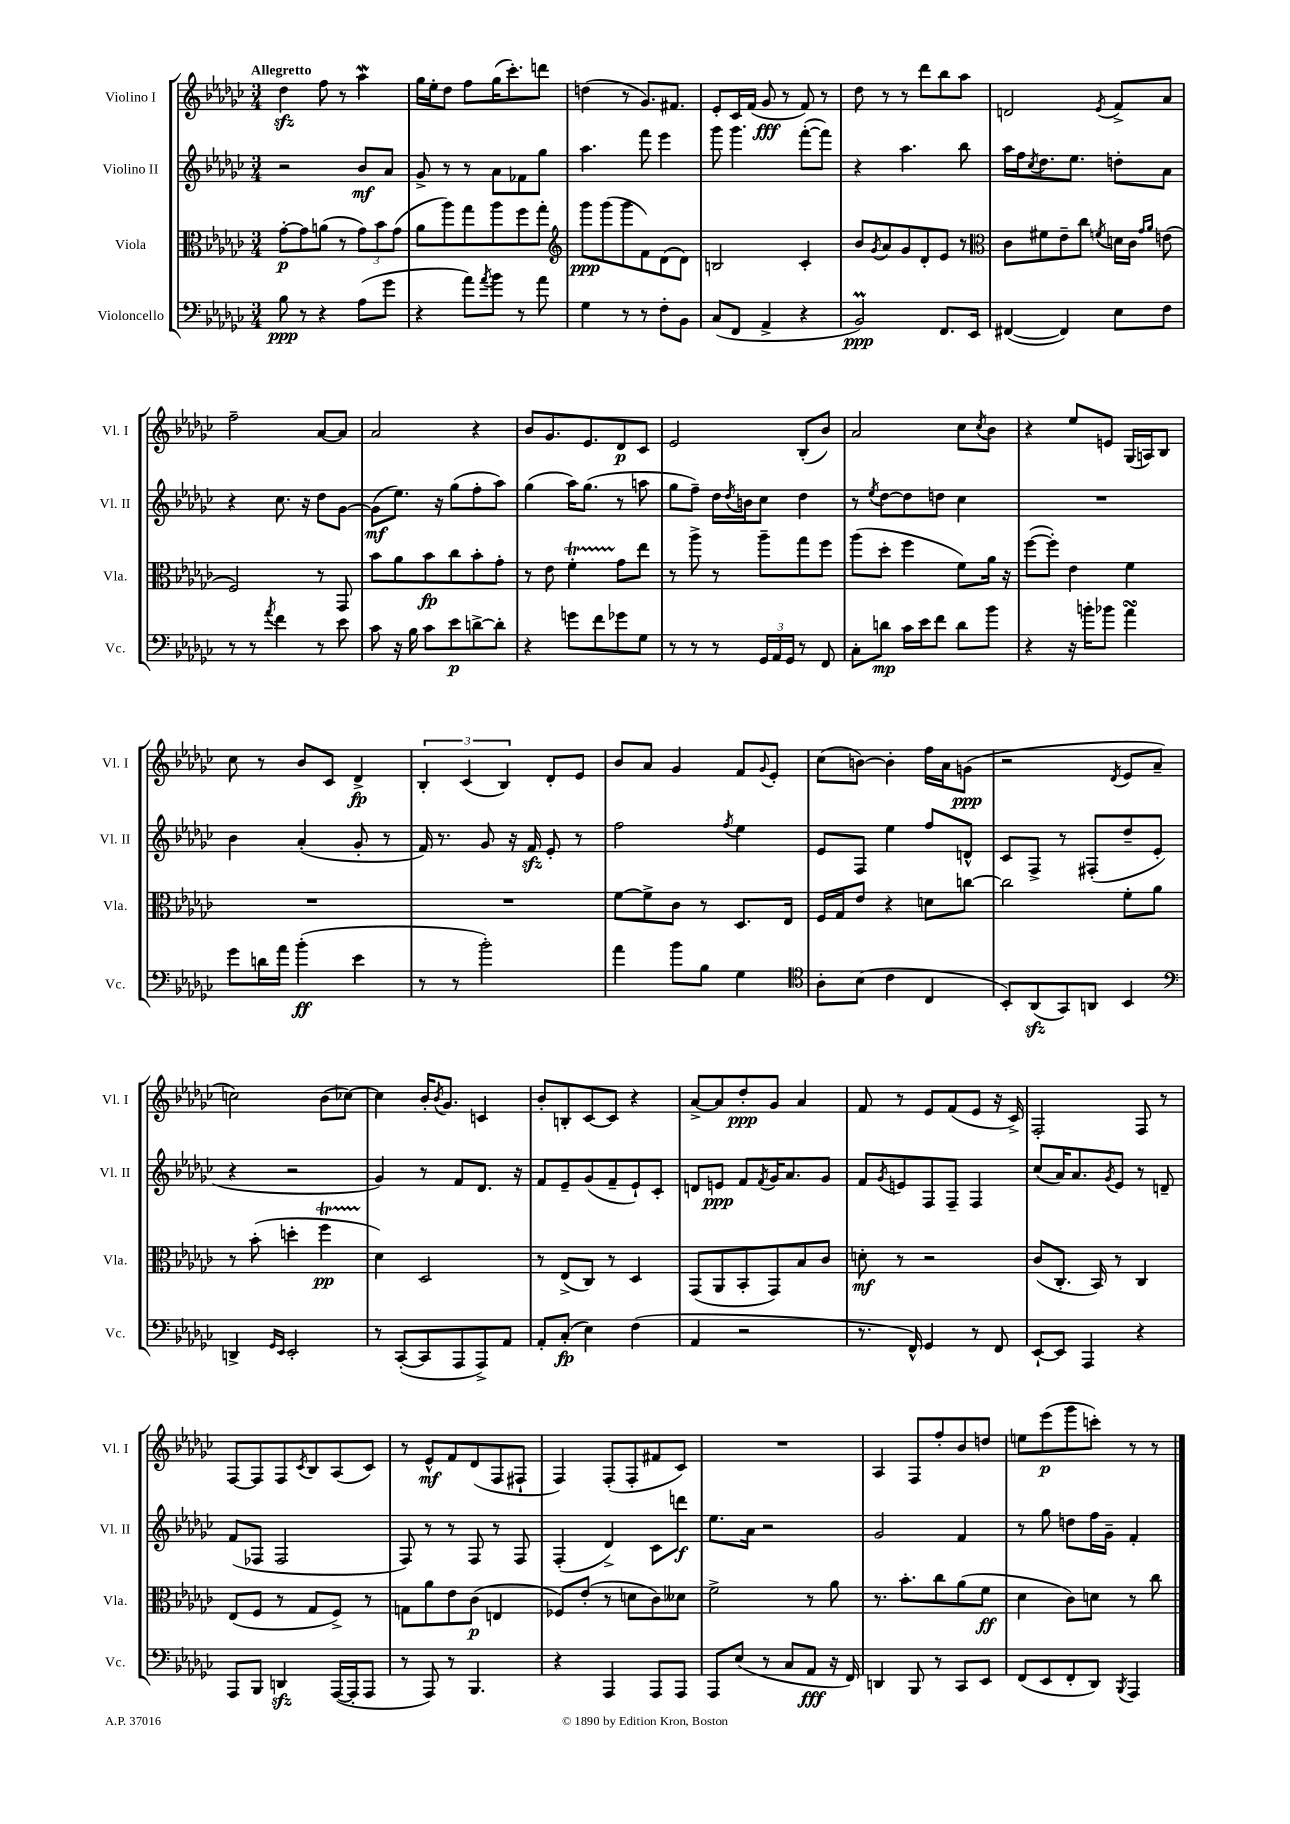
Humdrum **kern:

**kern	**kern	**kern	**kern
*staff4	*staff3	*staff2	*staff1
*clefF4	*clefC3	*clefG2	*clefG2
*k[b-e-a-d-g-c-]	*k[b-e-a-d-g-c-]	*k[b-e-a-d-g-c-]	*k[b-e-a-d-g-c-]
*M3/4	*M3/4	*M3/4	*M3/4
8B-	[8g-'	2r	4dd-
8r	8g-]	.	.
4r	(8a	.	8ff
.	8r	.	8r
(8A-	12g-)	8b-	4aa-
.	12b-	.	.
8g-	.	8a-	.
.	(12g-	.	.
=	=	=	=
4r	8a-	8g-^	16gg-
.	.	.	16ee-'
.	8aa-)	8r	8dd-
8a-)	8gg-	8r	8ff
8qa-	.	.	.
8b-	8aa-	8a-	(16gg-
.	.	.	8.ccc-')
8r	8ff	8f-	.
8a-	8gg-'	8gg-	8ddd
=	=	=	=
*	*clefG2	*	*
4G-	8ggg-	4.aa-	(4dd
.	(8ggg-	.	.
8r	8ggg-	.	8r
8r	8f)	8fff	8.g-)
8F'	(8d-	4eee-	.
.	.	.	8.f#
8BB-	8d-)	.	.
=	=	=	=
(8C-	2B	8ggg-	8e-'
8FF	.	4.ggg-	16c-
.	.	.	(16f
4AA-^	.	.	8g-
.	.	.	8r
4r	4c-'	([8fff'	8f)
.	.	8fff])	8r
=	=	=	=
2BB-)	8b-	4r	8dd-
.	8qg-	.	.
.	8a-	.	8r
.	8g-	4.aa-	8r
.	8d-'	.	8ddd-
8.FF	8e-	.	8bb-
.	8r	8bb-	8aa-
16EE-	.	.	.
=	=	=	=
*	*clefC3	*	*
([4FF#	8c-	16aa-	2d
.	.	16ff	.
.	.	8qcc-	.
.	8f#	8.dd-	.
4FF#])	8e-~	.	.
.	.	8.ee-	.
.	8cc-	.	.
.	8qf	.	8qe-
8E-	16d	8dd'	8f^
.	16c-	.	.
.	16qqg-	.	.
.	16qqa-	.	.
8F	(8e	8a-	8a-
=	=	=	=
8r	2F)	4r	2ff~
8r	.	.	.
8qa-	.	.	.
4f	.	8.cc-	.
.	.	16r	.
8r	8r	8dd-	[8a-
8e-	8GG-	[8g-	8a-]
=	=	=	=
8c-	8b-	(8g-]	2a-
16r	8a-	8.ee-)	.
16B-	.	.	.
8c-	8b-	.	.
.	.	16r	.
8e-	8cc-	(8gg-	.
[8d^	8b-'	8ff'	4r
8d']	8g-'	8aa-)	.
=	=	=	=
4r	8r	(4gg-	8b-
.	8e-	.	8.g-
8g	4f'	16aa-)	.
.	.	(8.gg-	8.e-
8f	.	.	.
8g-	8g-	8r	8d-
8G-	8ee-	8aa	8c-
=	=	=	=
8r	8r	8gg-	2e-
8r	8aa-^	8ff~)	.
8r	8r	16dd-	.
.	.	8qdd-	.
.	.	16b	.
24GG-	8aa-~	8cc-	.
24AA-	.	.	.
24GG-	.	.	.
8r	8gg-	4dd-	(8B-'
8FF	8ff	.	8b-)
=	=	=	=
8C-'	(8aa-	8r	2a-
.	.	8qee-	.
8d	8dd-'	[8dd-	.
16c-	4ff	8dd-]	.
16e-	.	.	.
8f	.	8dd	.
8d	8f)	4cc-	8cc-
.	.	.	8qcc-
8b-	16a-	.	8b-
.	16r	.	.
=	=	=	=
4r	([8ff	2.r	4r
.	8ff'])	.	.
16r	4e-	.	8ee-
16b'	.	.	.
8b-	.	.	8e
4a-	4f	.	(16G-
.	.	.	16A)
.	.	.	8B-
=	=	=	=
8g-	2.r	4b-	8cc-
16d	.	.	8r
16a-	.	.	.
(4b-'	.	(4a-'	8b-
.	.	.	8c-
4e-	.	8g-'	4d-^
.	.	8r	.
=	=	=	=
8r	2.r	16f)	6B-'
.	.	8.r	.
8r	.	.	.
.	.	.	(6c-
2b-')	.	8g-	.
.	.	.	6B-)
.	.	16r	.
.	.	16f	.
.	.	8e-'	8d-'
.	.	8r	8e-
=	=	=	=
4a-	[8f	2ff	8b-
.	8f^]	.	8a-
8b-	8c-	.	4g-
8B-	8r	.	.
.	.	8qff	.
4G-	8.D-	4ee-	8f
.	.	.	8qqg-
.	.	.	8e-'
.	16E-	.	.
=	=	=	=
*clefC4	*	*	*
8A-'	16F	8e-	(8cc-
.	16G-	.	.
(8B-	8e-	8F	[8b)
4c-	4r	4ee-	4b']
4C-	8d	8ff	16ff
.	.	.	16a-
.	[8cc	8d^^	(8g
=	=	=	=
8BB-')	2cc]	8c-	2r
(8AA-	.	8F^	.
8GG-)	.	8r	.
8AA	.	(8F#'	.
.	.	.	8qd-
4BB-	8f'	8dd-~	8e-
.	8a-	8e-'	8a-~
=	=	=	=
*clefF4	*	*	*
4DD^	8r	4r	2cc)
.	(8b-'	.	.
16qqGG-	.	.	.
16qqEE-	.	.	.
2EE-'	4dd'	2r	.
.	4ff	.	(8b-
.	.	.	[8cc-)
=	=	=	=
8r	4d-)	4g-)	4cc-]
([8CC-'	.	.	.
8CC-]	2D-	8r	16b-'
.	.	.	8qb-
.	.	.	8.g-
8AAA-	.	8f	.
8AAA-^)	.	8.d-	4c
8AA-	.	.	.
.	.	16r	.
=	=	=	=
8AA-'	8r	8f	8b-'
(8C-'	(8E-^	8e-~	8B'
4E-)	8C-)	(8g-	[8c-
.	8r	8f~	8c-]
(4F	4D-	8e-`)	4r
.	.	8c-'	.
=	=	=	=
4AA-	(8GG-	8d	[8a-^
.	8AA-	8e	8a-]
2r	8BB-'	8f	8dd-'
.	.	8qf	.
.	8GG-)	16g-	8g-
.	.	8.a-	.
.	8B-	.	4a-
.	8c-	8g-	.
=	=	=	=
8.r	8d'	8f	8f
.	.	8qg-	.
.	8r	8e	8r
16FF^^)	.	.	.
4GG-	2r	8F	8e-
.	.	8F~	(8f
8r	.	4F	8e-
8FF	.	.	16r
.	.	.	16c-^)
=	=	=	=
[8EE-`	(8c-	(8cc-	2F'
8EE-]	8.C-'	16a-)	.
.	.	8.a-	.
4AAA-	.	.	.
.	16BB-)	.	.
.	.	8qg-	.
.	8r	8e-	.
4r	4C-	8r	8F
.	.	8d~	8r
=	=	=	=
8AAA-	(8E-	(8f	[8F
8BBB-	8F	8F-	8F]
4DD	8r	2F-	8F
.	.	.	8qc-
.	8G-	.	8B-
([16AAA-	8F^)	.	(8A-
16AAA-']	.	.	.
8AAA-	8r	.	8c-)
=	=	=	=
8r	8G	8F)	8r
8AAA-)	8a-	8r	8e-^^
8r	8e-	8r	8f
4.BBB-	(8c-	8F	(8d-
.	4E	8r	8F
.	.	8F	8F#`
=	=	=	=
4r	8F-)	(4F'	4F)
.	(8e-'	.	.
4AAA-	8r	4d-^)	(8F'
.	8d	.	8F'
8AAA-	8c-)	8c-	8f#
8AAA-	8d--	8ddd	8c-)
=	=	=	=
8AAA-	2f^	8.ee-	2.r
(8E-	.	.	.
.	.	16a-	.
8r	.	2r	.
8C-	.	.	.
8AA-	8r	.	.
16r	8a-	.	.
16FF)	.	.	.
=	=	=	=
4DD	8.r	2g-	4A-
.	8.b-'	.	.
8BBB-	.	.	8F
8r	8cc-	.	8ff'
8CC-	(8a-	4f	8b-
8EE-	8f	.	8dd
=	=	=	=
(8FF	4d-	8r	8ee
8EE-	.	8gg-	(8eee-
8FF'	8c-)	8dd	8ggg-
8DD-)	8d	16ff	8ccc')
.	.	16g-~	.
8qBBB-	.	.	.
4AAA-	8r	4f'	8r
.	8cc-	.	8r
==	==	==	==
*-	*-	*-	*-
